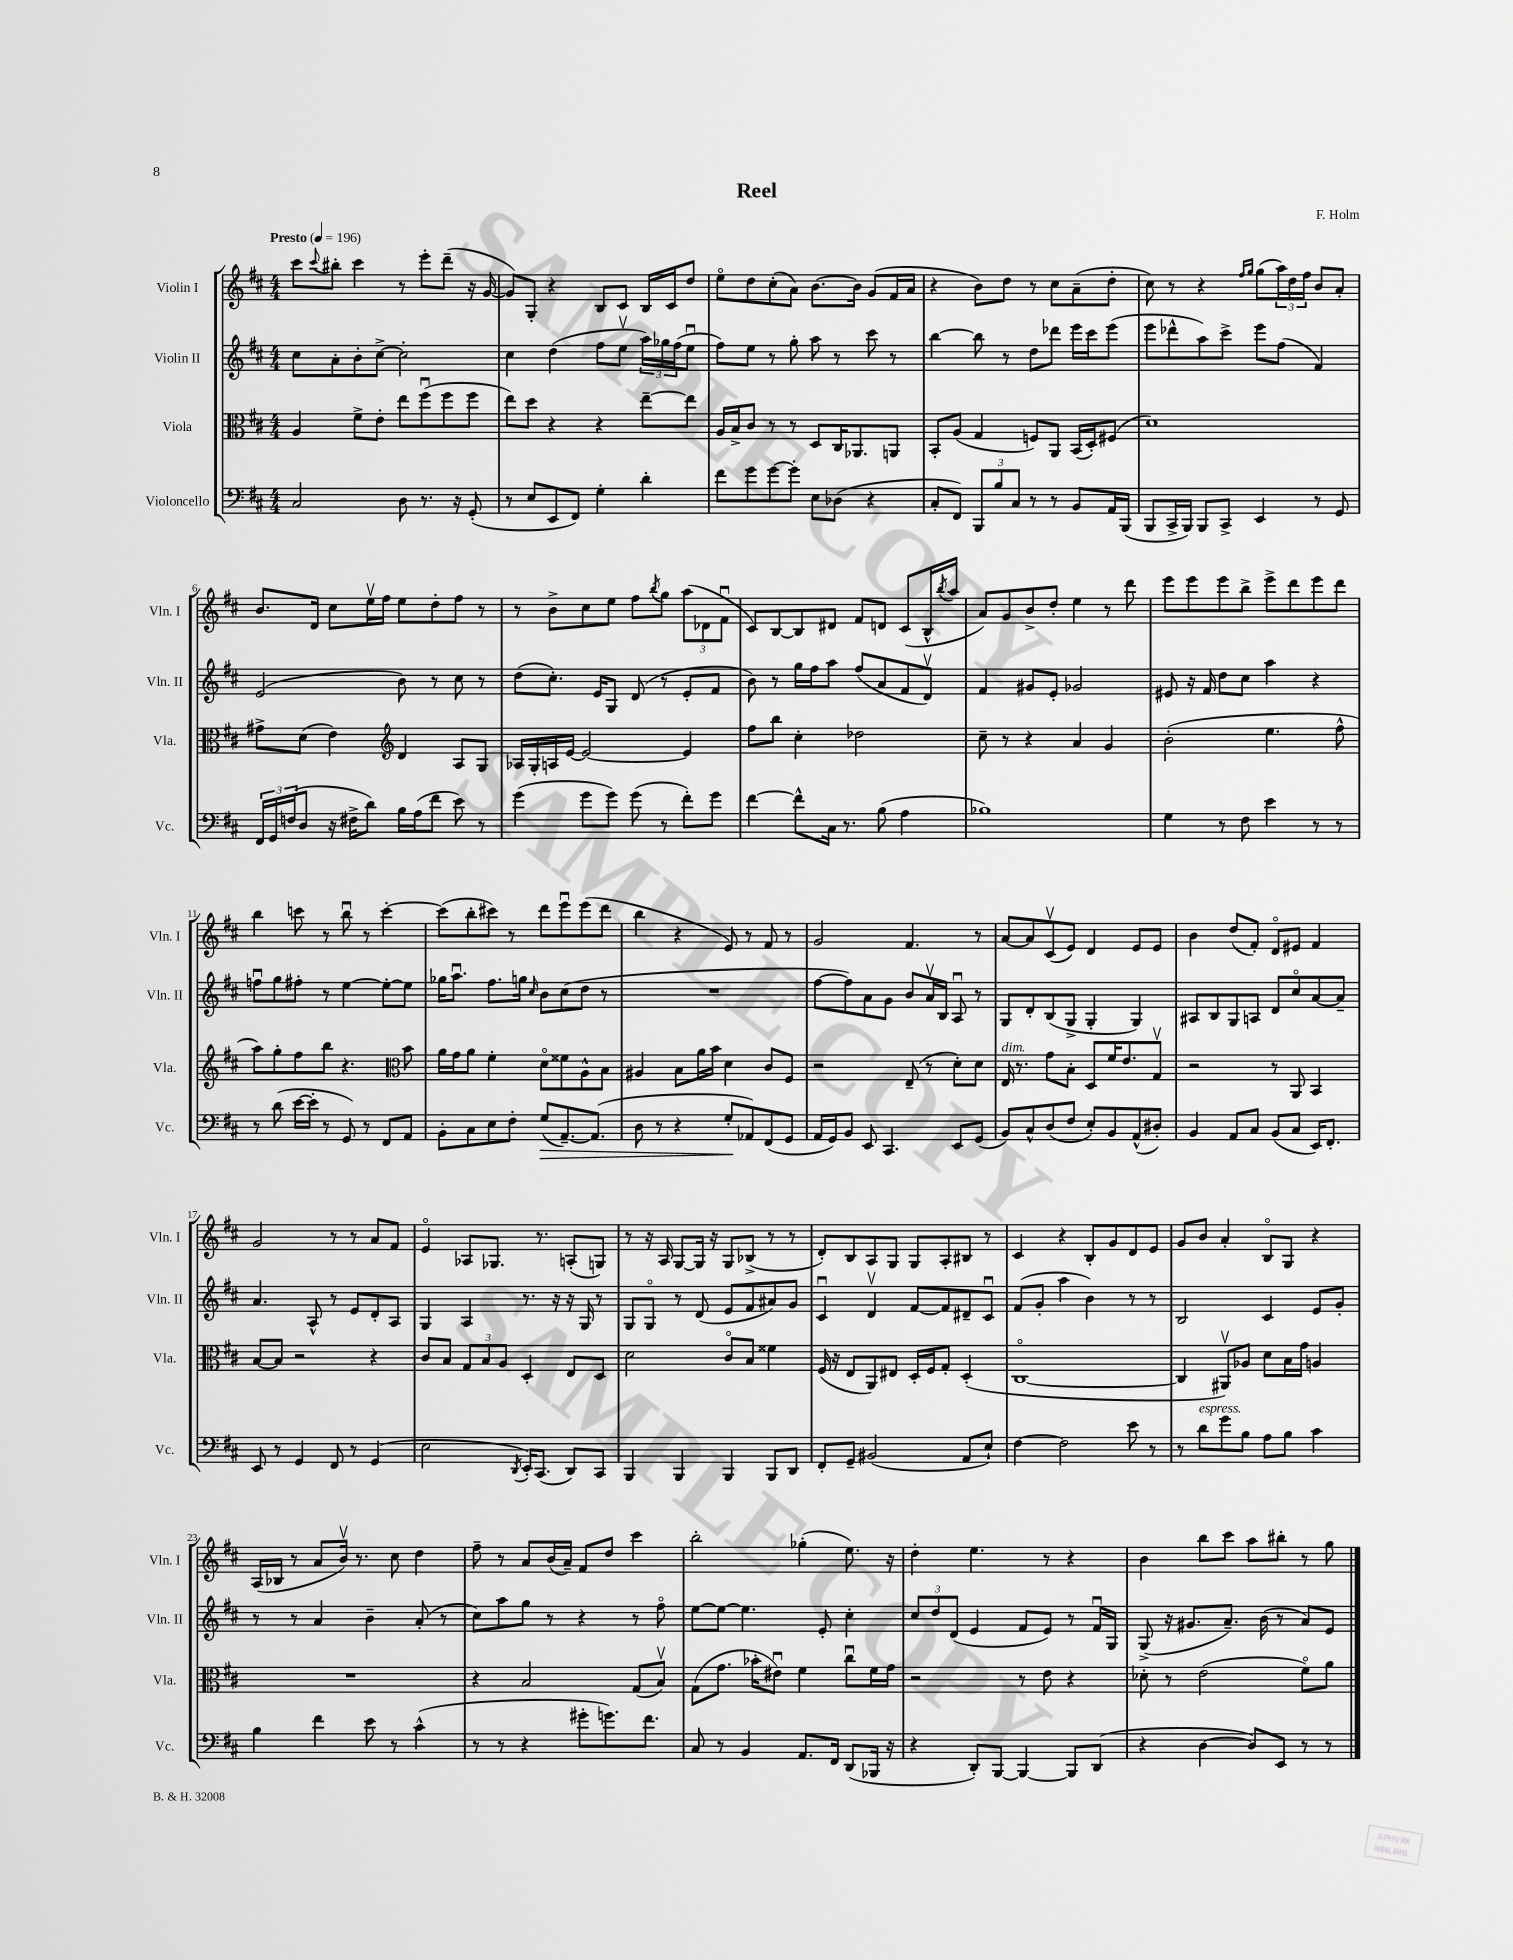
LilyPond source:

\header { title = "Reel" composer = "F. Holm" }
<<
\new StaffGroup <<
\new Staff = "s0" \with { instrumentName = "Violin I" shortInstrumentName = "Vln. I" } {
    \clef treble \key d \major \numericTimeSignature \time 4/4 \tempo "Presto" 4 = 196
    cis'''8 \appoggiatura { cis'''8 } bis''8-. cis'''4 r8 e'''8-. d'''8--( r16 g'16~ |
    g'8) g8-. r4 b8 cis'8 b16 cis'16 d''8 |
    e''8\flageolet d''8 cis''8-.( a'8) b'8.~ b'16 g'8( fis'16 a'16 |
    r4 b'8) d''8 r8 cis''8 a'8--( d''8-. |
    cis''8) r8 r4 \grace { fis''16 g''16 } g''8( \tuplet 3/2 { a''16) d''16 fis''16 } b'8 a'8-. |
    b'8. d'16 cis''8 e''16\upbow fis''16 e''8 d''8-. fis''8 r8 |
    r8 b'8-> cis''8 e''8 fis''8 \acciaccatura { b''8 } g''8 \tuplet 3/2 { a''8( des'8 fis'8\downbow } |
    cis'8) b8~ b8 dis'8 fis'8 d'8 cis'8( b16-^ \acciaccatura { b''8 } a''16 |
    a'8) g'8 b'8-> d''8-. e''4 r8 d'''8 |
    e'''8 e'''8 e'''8 b''8-> e'''8-> d'''8 e'''8 d'''8 |
    b''4 c'''8 r8 b''8\downbow r8 c'''4~-. |
    c'''8( b''8-. cis'''8) r8 d'''8 e'''8\downbow e'''8( d'''8 |
    b''4 r4 e'8) r8 fis'8 r8 |
    g'2 fis'4. r8 |
    a'8~ a'8 cis'8\upbow( e'8) d'4 e'8 e'8 |
    b'4 d''8( fis'8-.) d'8\flageolet eis'8 fis'4 |
    g'2 r8 r8 a'8 fis'8 |
    e'4\flageolet aes8 ges8. r8. a8-.( g8) |
    r8 r16 a16 g8~ g16 r16 g8 bes8->( r8 r8 |
    d'8-.) b8 a8 g8 g8 a8-. bis8 r8 |
    cis'4 r4 b8-. g'8 d'8 e'8 |
    g'8 b'8 a'4-. b8\flageolet g8 r4 |
    a16( bes16 r8 a'8 b'16\upbow) r8. cis''8 d''4 |
    fis''8-- r8 a'8 b'16( a'16--) fis'8 d''8 cis'''4 |
    b''2-. ges''4-.( e''8.) r16 |
    d''4-. e''4. r8 r4 |
    b'4 b''8 cis'''8 a''8 bis''8-. r8 g''8 \bar "|." |
}
\new Staff = "s1" \with { instrumentName = "Violin II" shortInstrumentName = "Vln. II" } {
    \clef treble \key d \major \numericTimeSignature \time 4/4
    cis''8 a'8-. b'8-. cis''8~-> cis''2-. |
    cis''4 d''4( fis''8 e''8\upbow \tuplet 3/2 { a''16) ges''16 fis''16( } e''8\downbow |
    fis''8) e''8 r8 g''8-. a''8 r8 cis'''8 r8 |
    b''4~ b''8 r8 d''8 des'''8 e'''16 cis'''16 e'''8( |
    e'''8 des'''8-^ a''8) cis'''8-> e'''8 fis''8( fis'4) |
    e'2( b'8) r8 cis''8 r8 |
    d''8( cis''8.-.) e'16 g8 d'8( r8 e'8-. fis'8 |
    b'8) r8 g''16 fis''16 a''8 fis''8( a'8 fis'8 d'8\upbow) |
    fis'4 gis'8 e'8-. ges'2 |
    eis'8 r16 fis'16 d''8 cis''8 a''4 r4 |
    f''8\downbow g''8 fis''8-. r8 e''4~ e''8~-. e''8 |
    ges''16 a''8.\downbow fis''8. g''16 \grace { cis''16 } b'8 cis''8( d''8 r8 |
    R1 |
    fis''8~ fis''8) a'8 g'8 b'8 a'16\upbow b16 a8\downbow r8 |
    g8 d'8-. b8( g8-> g4-. g4) |
    ais8 b8 g8 a8 d'8 cis''8\flageolet a'8~ a'8-- |
    a'4. a8-^ r8 e'8 d'8-. a8 |
    g4 a4 r8. r16 r16 g16 r8 |
    g8 g8\flageolet r8 d'8( e'8 fis'8 ais'8) g'8 |
    cis'4\downbow d'4\upbow fis'8~ fis'8 dis'8-- cis'8\downbow |
    fis'8( g'8-. a''4 b'4) r8 r8 |
    b2 cis'4 e'8 g'8-. |
    r8 r8 a'4 b'4-- a'8-.( r8 |
    cis''8) a''8 g''8 r8 r4 r8 fis''8\flageolet |
    e''8~ e''8~ e''4. e'8-. cis''4-. |
    \tuplet 3/2 { cis''8 d''8 d'8( } e'4 fis'8 e'8) r8 fis'16\downbow g16 |
    g8->( r16 gis'8. a'8.--) b'16( r8 a'8) e'8 \bar "|." |
}
\new Staff = "s2" \with { instrumentName = "Viola" shortInstrumentName = "Vla." } {
    \clef alto \key d \major \numericTimeSignature \time 4/4
    a4 fis'8-> e'8-. e''8 fis''8\downbow( fis''8 fis''8 |
    e''8) d''8 r4 r4 e''8~-- e''8 |
    a16 b16-> cis'8 r8 r8 d8 cis16 aes,8. a,8 |
    b,8-. a8( g4 f8) a,8 b,16( d16-.) fis8( |
    d'1) |
    gis'8-> d'8( e'4) \clef treble d'4 a8 g8 |
    aes16 g16-. a16 e'16~ e'2~ e'4 |
    fis''8 b''8 cis''4-. des''2 |
    cis''8-- r8 r4 a'4 g'4 |
    b'2-.( e''4. fis''8-^ |
    a''8) g''8-. fis''8 b''8 r4. \clef alto b'8 |
    a'16 g'16 a'8 fis'4-. d'8\flageolet fisis'8 a8-^ b8 |
    ais4 b8 a'16 b'16 d'4 cis'8 fis8 |
    r2 e8--( r8 d'8-.) d'8 |
    e16^\markup { \italic "dim." } r8. g'8 b8-. d8 fis'16 e'8. g8\upbow |
    r2 r8 a,8 b,4 |
    b8~ b8 r2 r4 |
    cis'8 b8 \tuplet 3/2 { g8 b8 a8 } d4-. e8 d8 |
    d'2 cis'8\flageolet b8 fisis'4 |
    fis16( r16 e8 a,8) eis8 d16-. fis16 g8-. d4-.( |
    cis1~\flageolet |
    cis4 ais,8\upbow) aes8 d'8 b16 g'16 a4 |
    R1 |
    r4 b2 g8( b8\upbow) |
    g8( g'8. bes'16-. eis'8\downbow) fis'4 cis''8\downbow fis'16 g'16 |
    r2 r8 e'8 r4 |
    des'8-. r8 e'2( fis'8\flageolet) a'8 \bar "|." |
}
\new Staff = "s3" \with { instrumentName = "Violoncello" shortInstrumentName = "Vc." } {
    \clef bass \key d \major \numericTimeSignature \time 4/4
    cis2 d8 r8. r16 g,8-.( |
    r8 e8 e,8 fis,8) g4-. d'4-. |
    fis'8 g'8 g'8~ g'8-. e8 des8( r4 |
    cis8-. fis,8) \tuplet 3/2 { b,,8 b8 cis8 } r8 r8 b,8 a,16 b,,16( |
    b,,8 cis,16-> b,,16) b,,8 cis,8-> e,4 r8 g,8 |
    \tuplet 3/2 { fis,16 g,16 f16( } d8 r16 fis16-> d'8) b16 a16( fis'8 e'8) r8 |
    g'4( g'8 g'8) g'8( r8 fis'8-.) g'8 |
    fis'4~ fis'8-^ cis16 r8. b8( a4 |
    bes1) |
    g4 r8 fis8 e'4 r8 r8 |
    r8 d'8( e'16~ e'16-. r8 g,8) r8 fis,8 a,8 |
    b,8-. cis8 e8 fis8-. g8\>( a,8.~--) a,8.( |
    d8 r8 r4 g8-.\! aes,8) fis,8( g,8 |
    a,16 g,16) b,8 e,8 cis,4. e,8 g,8( |
    b,8) cis8-^ d8( fis8 e8-.) b,8 a,8-^( dis8-.) |
    b,4 a,8 cis8 b,8( cis8 e,16) fis,8.-. |
    e,8 r8 g,4 fis,8 r8 g,4( |
    e2 \acciaccatura { d,8 } e,16-.) cis,8.( d,8) cis,8 |
    b,,4 b,,4 b,,4 b,,8 d,8 |
    fis,8-. g,8-- bis,2( a,8 e8-!) |
    fis4~ fis2 e'8 r8 |
    r8 d'8^\markup { \italic "espress." } g'8 b8 a8 b8 cis'4 |
    b4 fis'4 e'8 r8 cis'4-^( |
    r8 r8 r4 gis'8-. g'8.) fis'8. |
    cis8 r8 b,4 a,8. fis,16 d,8( bes,,16 r16 |
    r4 d,8-.) b,,8~ b,,4~ b,,8 d,8( |
    r4 d4~ d8) e,8 r8 r8 \bar "|." |
}
>>
>>
